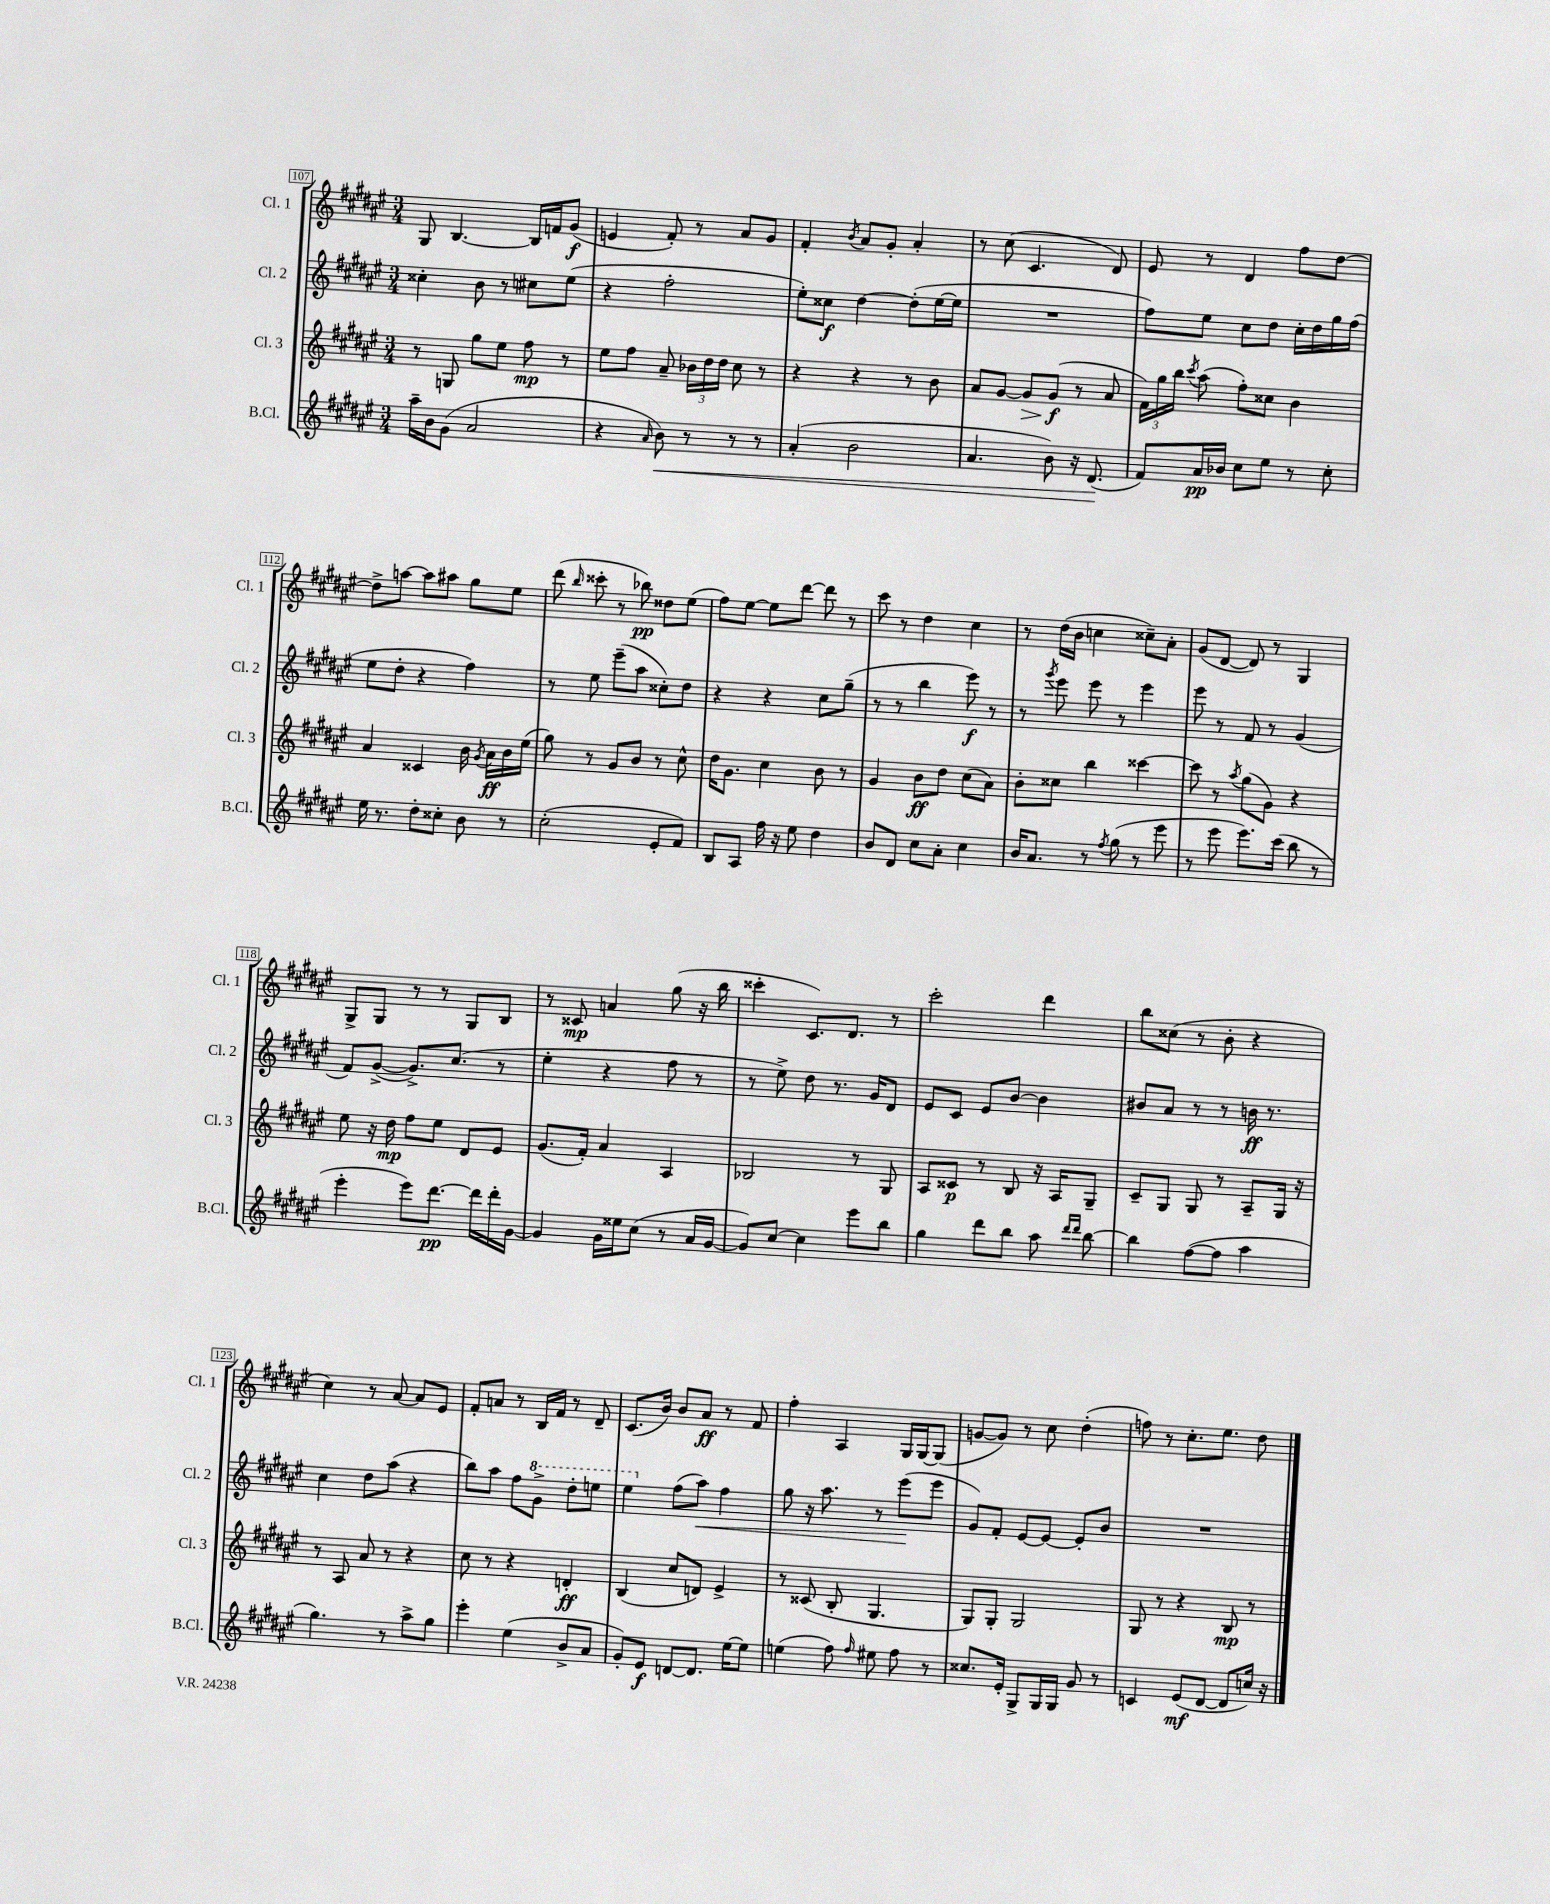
<<
\new StaffGroup <<
\new Staff = "s0" \with { instrumentName = "Cl. 1" shortInstrumentName = "Cl. 1" } {
    \clef treble \key fis \major \numericTimeSignature \time 3/4
    \autoBeamOff gis8 b4.~ b16[ f'16 gis'8]\f( |
    e'4 fis'8-.) r8 ais'8[ gis'8] |
    fis'4-. \acciaccatura { b'8 } ais'8[ gis'8]-. ais'4-. |
    r8 cis''8( cis'4. dis'8) |
    eis'8 r8 dis'4 fis''8[ dis''8]~ |
    dis''8[-> a''8]~ a''8[ ais''8] gis''8[ eis''8] |
    dis'''8( \grace { b''16 } cisis'''8-. r8 bes''8\pp) disis''8[ eis''8]( |
    fis''8[) eis''8]~ eis''8[ dis'''8]~ dis'''8 r8 |
    cis'''8 r8 dis''4 cis''4 |
    r8 dis''16[( b'16] c''4 cisis''8[--) ais'8]-. |
    gis'8[( dis'8]~ dis'8) r8 gis4 |
    gis8[-> gis8] r8 r8 gis8[ b8] |
    r8 cisis'8\mp a'4 gis''8( r16 b''16 |
    cisis'''4-. cis'8.[) dis'8.] r8 |
    cis'''2-. dis'''4 |
    b''8[ cisis''8]( r8 b'8-. r4 |
    cis''4) r8 ais'8~ ais'8[ eis'8] |
    fis'8[-. a'8] r8 b16[ fis'16] r8 dis'8-- |
    cis'8.[( b'16]) b'8[ ais'8]\ff r8 fis'8 |
    fis''4-. ais4 gis16[ gis16~ gis8]( |
    g'8[~ g'8]) r8 cis''8 dis''4-.( |
    f''8) r8 cis''8.[-. eis''8.] dis''8 \bar "|." |
}
\new Staff = "s1" \with { instrumentName = "Cl. 2" shortInstrumentName = "Cl. 2" } {
    \clef treble \key fis \major \numericTimeSignature \time 3/4
    \autoBeamOff cisis''4-. b'8 r8 cis''8[ eis''8]( |
    r4 fis''2-. |
    eis''8[-.) cisis''8]\f dis''4~ dis''8[-.( eis''16~ eis''16] |
    R2. |
    fis''8[) eis''8] cis''8[ dis''8] cis''16[-. dis''16 gis''16 fis''16]( |
    eis''8[ dis''8]-. r4 fis''4) |
    r8 eis''8 eis'''8[--( ais''8] cisis''8[-.) dis''8] |
    r4 r4 cis''8[ gis''8]--( |
    r8 r8 b''4 eis'''8\f) r8 |
    r8 \acciaccatura { gis'''8 } eis'''8 eis'''8 r8 eis'''4 |
    eis'''8 r8 fis'8 r8 gis'4( |
    fis'8[) gis'8]~->( gis'8.[->) cis''8.]( r8 |
    eis''4-. r4 fis''8 r8 |
    r8 eis''8->) dis''8 r8. gis'16[ dis'8] |
    eis'8[ cis'8] eis'8[ b'8]~ b'4 |
    bis'8[ ais'8] r8 r8 b'16\ff r8. |
    cis''4 dis''8[ ais''8]( r4 |
    b''8[) ais''8] fis''8[ \ottava #1 gis''8]-> dis'''8[-. e'''8] |
    eis'''4 \ottava #0 fis''8[( ais''8]\<) fis''4 |
    gis''8 r16 ais''8. r8 eis'''8[\!( eis'''8] |
    gis'8[) fis'8]-. eis'8[~ eis'8]~ eis'8[-. b'8] |
    R2. \bar "|." |
}
\new Staff = "s2" \with { instrumentName = "Cl. 3" shortInstrumentName = "Cl. 3" } {
    \clef treble \key fis \major \numericTimeSignature \time 3/4
    \autoBeamOff r8 g8 gis''8[ eis''8] fis''8\mp r8 |
    eis''8[ fis''8] ais'8-- \tuplet 3/2 { bes'16[ dis''16 dis''16] } cis''8 r8 |
    r4 r4 r8 b'8 |
    ais'8[ gis'8]~ gis'8[\> gis'8]\f\!( r8 ais'8 |
    \tuplet 3/2 { fis'16[) gis''16 b''16] } \acciaccatura { cis'''8 } ais''8( fis''8[-.) cisis''8] b'4 |
    ais'4 cisis'4 b'16 \acciaccatura { gis'8 } ais'16[\ff b'16 eis''16]( |
    gis''8) r8 gis'8[ b'8] r8 cis''8-^ |
    dis''16[ gis'8.] cis''4 b'8 r8 |
    gis'4 b'8[\ff dis''8] cis''8[( ais'8]) |
    b'8[-. cisis''8] b''4 cisis'''4~ |
    cisis'''8 r8 \acciaccatura { ais''8 } gis''8[( gis'8]) r4 |
    eis''8 r16 dis''16\mp fis''8[ eis''8] dis'8[ eis'8] |
    gis'8.[( fis'16]-.) ais'4 ais4 |
    bes2 r8 gis8 |
    ais8[ cisis'8]\p r8 b8 r16 ais16[ gis8]-- |
    cis'8[-- gis8] gis8 r8 ais8[-- gis16] r16 |
    r8 ais8 ais'8 r8 r4 |
    cis''8 r8 r4 d'4-.\ff |
    b4( cis''8[ d'8]) eis'4-> |
    r8 cisis'8( b8-. gis4. |
    gis8[) gis8]-. gis2 |
    gis8 r8 r4 b8\mp r8 \bar "|." |
}
\new Staff = "s3" \with { instrumentName = "B.Cl." shortInstrumentName = "B.Cl." } {
    \clef treble \key fis \major \numericTimeSignature \time 3/4
    \autoBeamOff ais''16[-- b'16 gis'8]( ais'2 |
    r4 \grace { ais'16 } b'8\<) r8 r8 r8 |
    ais'4-.( b'2 |
    ais'4. b'8) r16 dis'8.\!( |
    fis'8[) ais'16\pp bes'16] cis''8[ eis''8] r8 cis''8-. |
    eis''16 r8. dis''8[-. cisis''8]-. b'8 r8 |
    cis''2-.( eis'8[-. fis'8]) |
    b8[ ais8] fis''16 r16 eis''8 dis''4 |
    b'8[ dis'8] cis''8[ ais'8]-. cis''4 |
    b'16[ ais'8.] r8 \acciaccatura { fis''8 } gis''8( r8 eis'''8 |
    r8 eis'''8 eis'''8.[) cis'''16]( b''8 r8 |
    eis'''4-. eis'''8[) dis'''8.]~\pp dis'''16[ dis'''16-. gis'16]~ |
    gis'4 gis'16[ eisis''16 cis''8]( r8 ais'16[ gis'16]~ |
    gis'8[) cis''8]~ cis''4 eis'''8[ b''8] |
    gis''4 dis'''8[ b''8] ais''8 \grace { dis'''16[ dis'''16] } b''8~ |
    b''4 fis''8[~( fis''8] ais''4 |
    gis''4.) r8 ais''8[-> gis''8] |
    eis'''4-. eis''4( b'8[-> ais'8] |
    gis'8[-.) eis'8]\f d'8[~ d'8.] eis''16[~ eis''8] |
    e''4( fis''8) \grace { fis''16 } eis''8 fis''8 r8 |
    cisis''8.[ eis'16]-. gis8[-> gis16 gis16] gis'8 r8 |
    c'4 eis'8[\mf( dis'8]~ dis'8[ c''16]) r16 \bar "|." |
}
>>
>>
\layout { \context { \Score currentBarNumber = #107 \override BarNumber.stencil = #(make-stencil-boxer 0.1 0.3 ly:text-interface::print) } }
